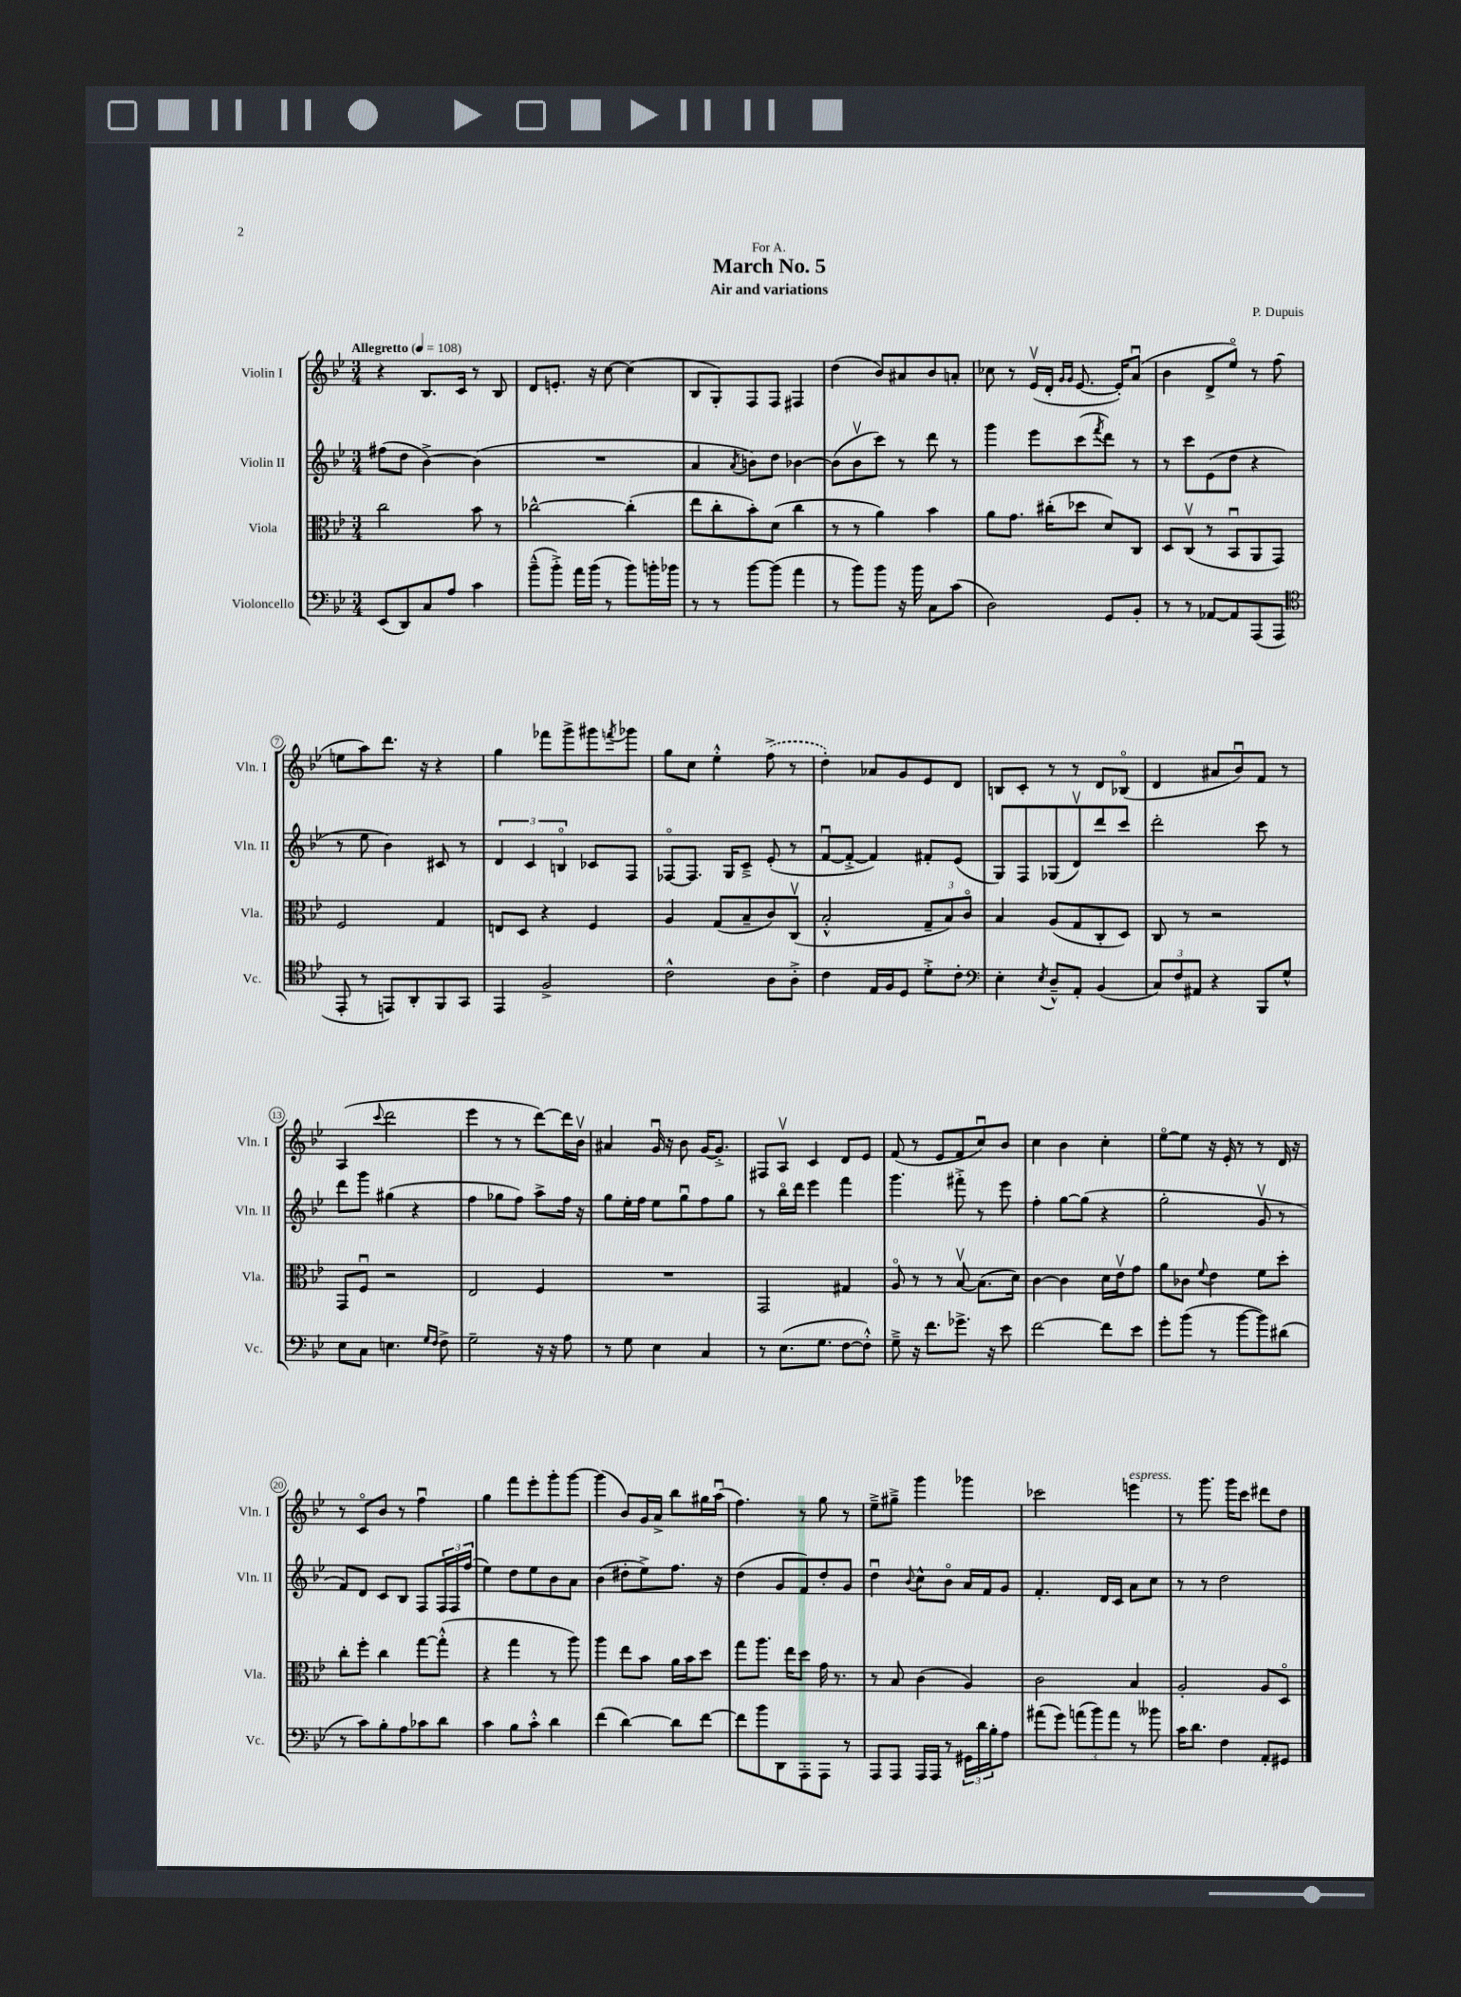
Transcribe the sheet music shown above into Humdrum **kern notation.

**kern	**kern	**kern	**kern
*part4	*part3	*part2	*part1
*staff4	*staff3	*staff2	*staff1
*I"Violoncello	*I"Viola	*I"Violin II	*I"Violin I
*I'Vc.	*I'Vla.	*I'Vln. II	*I'Vln. I
*clefF4	*clefC3	*clefG2	*clefG2
*k[b-e-]	*k[b-e-]	*k[b-e-]	*k[b-e-]
*M3/4	*M3/4	*M3/4	*M3/4
*MM108	*MM108	*MM108	*MM108
=1	=1	=1	=1
!	!	!	!LO:TX:a:B:t=Allegretto
(8EE-/L	2cc\	(8ff#X\L	4r
8DD/)	.	8dd\J	.
8C/	.	[4b-^\)	8.B-/L
8A/J	.	.	.
.	.	.	16c/Jk
4c\	8b-\	(4b-\]	8r
.	8r	.	8B-/
=2	=2	=2	=2
(8b-~^^\L	[2cc-X^^\	2.r	8d/L
8b-'^\J)	.	.	8.en'/J
16a\LL	.	.	.
(16b-\JJ	.	.	16r
8r	.	.	[8cc\
8b-\L)	(4cc-'\]	.	(4cc\]
16bn'\L	.	.	.
16b-X\JJ	.	.	.
=3	=3	=3	=3
8r	8ee-\L	4a/	8B-/L
8r	8cc'\	.	8G'/)
.	.	8qa/	.
[8b-\L	8b-'\)	8bn\L)	8F/
(8b-\J]	(8d\J	8dd\J	8F/J
4a\	4cc\	[4b-X\	4F#X/
=4	=4	=4	=4
8r	8r	(8b-\L]	(4dd\
8b-\L)	8r	8b-v\	.
8b-\J	4a\)	8ccc\J)	8b-/L)
16r	.	8r	8a#X/
16b-\	.	.	.
8C\L	4b-\	8ddd\	8b-/
(8c\J	.	8r	8an'/J
=5	=5	=5	=5
2D\)	8a\L	4ggg\	8cc-X\
.	8.g\J	.	8r
.	.	8eee-\L	(16e-v/LL
.	(16cc#X'\KL	.	16d'/JJ
.	.	.	16qqg/LL
.	.	.	16qqg/JJ
.	8dd-X\J	(8ccc\	[8.e-/
.	.	8qfff/	.
8GG/L	8d/L)	8ddd\J)	.
.	.	.	16e-'/KL])
8BB-'/J	8C/J	8r	(8au/J
=6	=6	=6	=6
8r	8D/L	8r	4b-\
8r	(8Cv/J	8ccc\L	.
[8AA-X/L	8r	(8e-\	8d^/L
8AA-/]	8BB-u/L	8dd\J	8ee-/J)
(8AAA/	8AA/	4r	8r
8AAA/J	8GG/J)	.	(8ff\
!!LO:LB:g=z
=7	=7	=7	=7
*clefC4	*	*	*
8EE-'/	2F/	8r	8een\L
8r	.	8ee-\	8aa\)
8EEn/L)	.	4b-\)	8.ddd\J
8AA'/	.	.	.
.	.	.	16r
8FF/	4G/	8c#X/	4r
8GG/J	.	8r	.
=8	=8	=8	=8
4EE-/	8En/L	6d/	4gg\
.	8D/J	.	.
.	.	6c/	.
2F^/	4r	.	8fff-X\L
.	.	6Bn/	.
.	.	.	8ggg^\
.	4F/	8c-X/L	8ggg#X\
.	.	.	8qfffn/
.	.	8F/J	8ggg-X\J
=9	=9	=9	=9
2c^^\	4A/	[8F-X/L	8gg\L
.	.	8.F-/J]	8cc\J
.	(8G/L	.	4ee-'^^\
.	.	16G/KL	.
.	8B-~/	8c~^/J	.
8A\L	8c/)	(8e-'/	(8ff^\
8A'^\J	(8Cv/J	8r	8r
=10	=10	=10	=10
4c\	2B-'^^/	[8fu/L	4dd'\)
.	.	8f'^/J_	.
16E-/LL	.	4f/])	8a-X/L
16F/J	.	.	.
8D/J	.	.	8g/
8d'^\L	12G~/L	8f#X'/L	8e-/
.	12B-/)	.	.
8c'\J	.	(8e-/J	8d/J
.	12c/J	.	.
=11	=11	=11	=11
*clefF4	*	*	*
4E-'\	4B-/	8G/L)	8Bn/L
.	.	8F/	8c'/J
8qE-/	.	.	.
8D~^^/L	(8A/L	(8G-X/	8r
8AA'/J	8G/	8dv/)	8r
(4BB-/	8C'/	8ddd/	8d/L
.	8D/J)	8ccc/J	(8B-X/J
=12	=12	=12	=12
12C/L)	8C/	2ddd'\	4d/
12F/	.	.	.
.	8r	.	.
12AA#X/J	.	.	.
4r	2r	.	8a#X/L
.	.	.	8b-u/)
8BBB-/L	.	8ccc\	8f/J
8G^^/J	.	8r	8r
!!LO:LB:g=z
=13	=13	=13	=13
8E-\L	8GG/L	8ddd\L	(4A/
8C\J	8Fu/J	8ggg\J	.
.	.	.	8qqccc/
4.En\	2r	(4gg#X\	2ddd\
.	.	4r	.
16qqG/LL	.	.	.
16qqF/JJ	.	.	.
8F^\	.	.	.
=14	=14	=14	=14
2G~\	2E-/	4ff\	4eee-\
.	.	8gg-X\L	8r
.	.	8ff\J)	8r
16r	4F/	8aa^\L	[8ddd\L)
16r	.	.	.
8A\	.	16ff\Jk	16ddd\L]
.	.	16r	16b-v\JJ
=15	=15	=15	=15
8r	2.r	8gg\L	4a#X/
8G\	.	16ee-'\L	.
.	.	16ff\JJ	.
4E-\	.	8ee-\L	16gu/
.	.	.	16r
.	.	8ggu\	8b-\
4C/	.	8ff\	[16g/KL
.	.	.	8.g'^/J]
.	.	8gg\J	.
=16	=16	=16	=16
8r	2GG/	8r	8F#X/L
(8.E-\L	.	16bb-\LL	8Av/J
.	.	16ddd\JJ	.
.	.	4eee-\	4c/
8.G\J	.	.	.
[8F\L	4G#X/	4fff\	8d/L
8F'^^\J])	.	.	8e-/J
=17	=17	=17	=17
8G~^\	8A/	4.ggg\	(8f/
16r	8r	.	8r
8.f\L	.	.	.
.	8r	.	8e-/L
8.g-X^\J	[8B-v/	8fff#X'^\	8f/
.	(8.B-\L]	8r	8ccu/)
16r	.	.	.
8e-\	.	8eee-\	8b-/J
.	16d\Jk)	.	.
=18	=18	=18	=18
[2f\	[4c\	4ff'\	4cc\
.	4c\]	[8gg\L	4b-\
.	.	(8gg\J]	.
8f\L]	16d\LL	4r	4cc'\
.	16e-v\J	.	.
8e-\J	8g\J	.	.
=19	=19	=19	=19
8g'\L	8a\L	2gg'\	[8ee-\L
(8b-\J	8c-X\J	.	8ee-\J]
.	8qqf/	.	.
8r	4e-\	.	16r
.	.	.	16e-'/
[8b-\L	.	.	8r
8b-\])	8f\L	8gv/	8r
(8d#X\J	8dd'\J	8r	16d/
.	.	.	16r
!!LO:LB:g=z
=20	=20	=20	=20
8r	8cc'\L	8f/L)	8r
8c\L)	8ff'\J	8d/J	8c/L
8B-'\	4cc\	8c/L	8b-/J
8A\	.	8B-/J	8r
8c-X\	[8gg\L	8F/L	4ffu\
8d\J	(8gg'^^\J]	24F/L	.
.	.	24F/	.
.	.	(24ff/JJ	.
=21	=21	=21	=21
4c\	4r	4ee-\)	4gg\
8B-\L	4gg\	8dd\L	8fff\L
8c'^^\J	.	8ee-\	8eee-'\
4d\	8r	8b-\	8ggg'\
.	8aa\)	8a\J	[8ggg\J
=22	=22	=22	=22
(4f\	4aa\	(4b-\	(4ggg\]
[4d\)	8ee-\L	8dd#X'\L	8b-/L)
.	8b-\J	8ee-^\)	16g/L
.	.	.	16a^/JJ
8d\L]	16a\LL	8.ff\J	8bb-\L
.	16b-\J	.	.
[8f\J	8dd\J	.	16gg#X\L
.	.	16r	(16aau\JJ
=23	=23	=23	=23
8f\L]	8gg\L	(4dd\	4.ff\)
8b-\	8.aa\J	.	.
8DD\	.	8g/L	.
.	16ee-\KL	.	.
8AAA'\	8dd\J	8f/)	8r
8AAA\J	16g\	8dd'/	8gg\
.	8.r	.	.
8r	.	8g/J	8r
=24	=24	=24	=24
8AAA/L	8r	4ddu\	8ee-~^\L
8AAA/J	8B-/	.	8gg#X~^\J
.	.	8qqb-/	.
16AAA/LL	(4c\	8cc^^\L	4ggg\
16AAA/JJ	.	.	.
8r	.	8b-\J	.
24GG#X\LL	4A/)	16a/LL	4ggg-X\
24d\	.	.	.
.	.	16f/J	.
24B-'\J	.	.	.
8A\J	.	8g/J	.
=25	=25	=25	=25
(8a#X\L	2c\	4.f'/	2ccc-X\
8g\J)	.	.	.
(12an\L	.	.	.
12b-\)	.	.	.
.	.	16d/LL	.
12a\J	.	.	.
.	.	16c/JJ	.
!	!	!	!LO:TX:a:i:t=espress.
8r	4B-/	8a\L	4eeen\
8b--X\	.	8cc\J	.
=26	=26	=26	=26
16c\KL	2A'/	8r	8r
8.d\J	.	.	.
.	.	8r	8.ggg\
4F\	.	2dd\	.
.	.	.	16ggg\KL
.	.	.	8ccc\J
8AA'/L	8A/L	.	8ddd#X\L
8GG#X/J	8D/J	.	8dd\J
==	==	==	==
*-	*-	*-	*-
